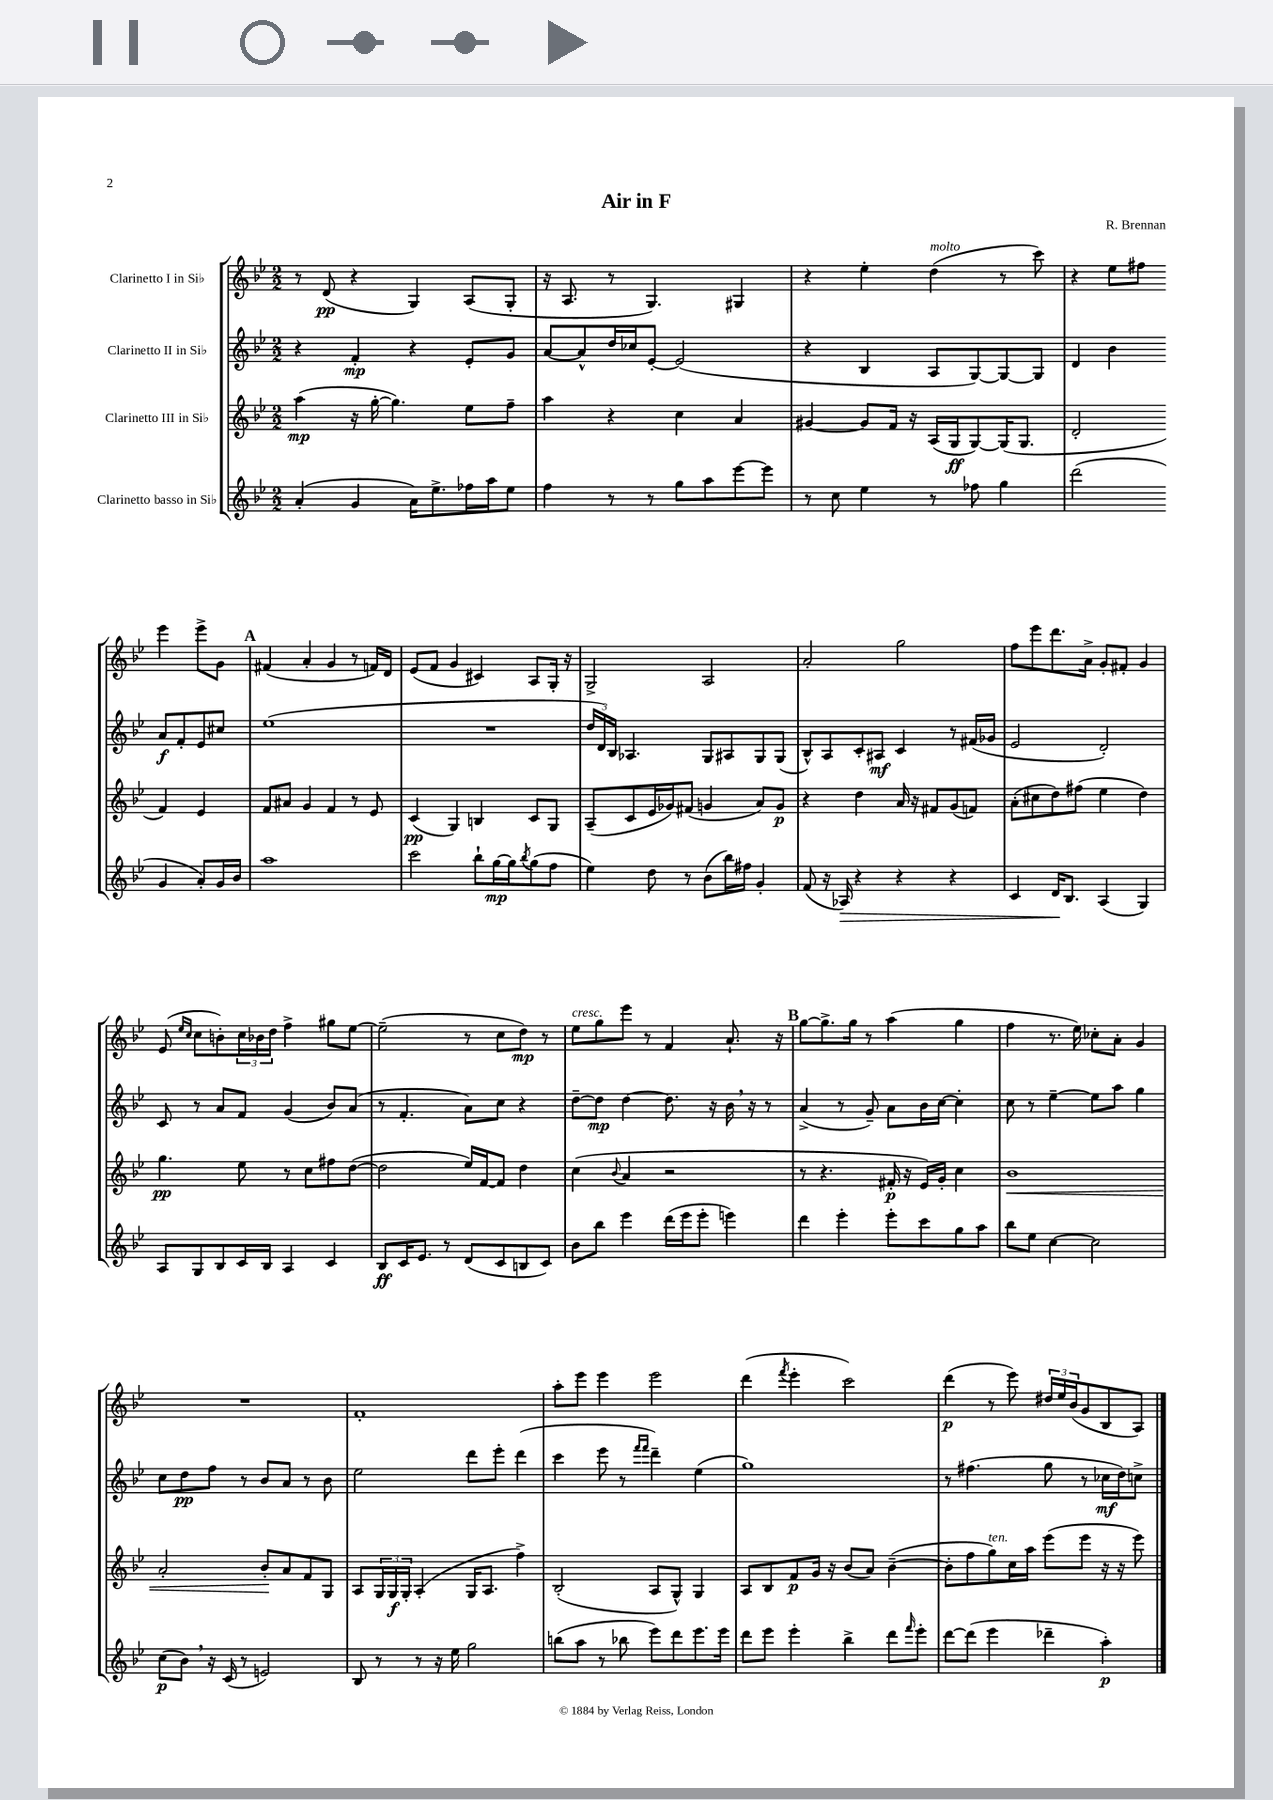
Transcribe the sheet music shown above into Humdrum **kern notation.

**kern	**kern	**kern	**kern
*staff4	*staff3	*staff2	*staff1
*clefG2	*clefG2	*clefG2	*clefG2
*k[b-e-]	*k[b-e-]	*k[b-e-]	*k[b-e-]
*M2/2	*M2/2	*M2/2	*M2/2
(4a'	(4aa	4r	8r
.	.	.	(8d
4g	16r	4f'	4r
.	[16gg'	.	.
.	4.gg])	.	.
16a)	.	4r	4G)
8.ee-^	.	.	.
16ff-	8ee-	8e-'	(8A
16aa	.	.	.
8ee-	8ff~	8g	8G'
=	=	=	=
4ff	4aa	[8a	16r
.	.	.	8.A
.	.	8a^^]	.
8r	4r	16dd	8r
.	.	16cc-	.
8r	.	[8e-'	4.G)
8gg	4cc	(2e-]	.
8aa	.	.	.
[8eee-	4a	.	4G#
8eee-]	.	.	.
=	=	=	=
8r	[4g#	4r	4r
8cc	.	.	.
4ee-	8g#]	4B-	4ee-'
.	16f	.	.
.	16r	.	.
8r	(16A	8A	(4dd
.	16G	.	.
8ff-	[8G)	[8G)	.
4gg	(16G]	8G_	8r
.	8.G	.	.
.	.	8G]	8ccc)
=	=	=	=
(2ddd	2d'	4d	4r
.	.	4b-	8ee-
.	.	.	8ff#
4g	4f)	8a	4eee-
.	.	8f'	.
8a')	4e-	8e-	8eee-^
16g	.	8cc#	8g
16b-	.	.	.
=	=	=	=
1aa	8f	(1ee-	(4f#
.	8a#	.	.
.	4g	.	4a'
.	4f	.	4g
.	8r	.	8r
.	8e-	.	16f)
.	.	.	16d
=	=	=	=
2ccc	(4c	1r	(8e-
.	.	.	8f
.	4G)	.	4g
8bb-`	4B	.	4c#)
[16gg	.	.	.
16gg]	.	.	.
8qbb-	.	.	.
(8gg	8c	.	8A
8ff	8G	.	16G'
.	.	.	16r
=	=	=	=
4ee-)	(8A~	24dd	2G^
.	.	24d)	.
.	.	24B-	.
.	8c	4.A-	.
8dd	16e-	.	.
.	16g-)	.	.
8r	(8f#	.	.
(8b-	4g	8G	2A
16bb-)	.	8A#	.
16ff#	.	.	.
4g'	8a)	8G	.
.	8g	(8G	.
=	=	=	=
(8f	4r	8B-^^)	2a'
16r	.	8A	.
16A-)	.	.	.
4r	4dd	8c'	.
.	.	8A#	.
4r	16a	4c	2gg
.	16r	.	.
.	8f#	.	.
4r	(8g	8r	.
.	8f)	(16f#	.
.	.	16g-	.
=	=	=	=
4c	(8a'	2e-	8ff
.	8cc#	.	8eee-
16d	8dd)	.	8.ddd
8.B-	.	.	.
.	(8ff#	.	.
.	.	.	16a^
(4A	4ee-	2d')	8g'
.	.	.	8f#'
4G)	4dd)	.	4g
=	=	=	=
8A	4.gg	8c	(8e-
.	.	.	16qqee-
.	.	.	16qqcc
8G	.	8r	8cc
8B-	.	8a	8b')
16c	8ee-	8f	24cc
.	.	.	24b-
16B-	.	.	.
.	.	.	24dd
4A	8r	(4g	4ff^
.	8cc	.	.
4c	8ff#	8b-)	8gg#
.	([8dd	(8a	[8ee-
=	=	=	=
8B-	2dd]	8r	(2ee-~]
16c	.	4.f'	.
8.e-	.	.	.
8r	.	.	.
(8d	16ee-)	8a)	8r
.	[16f	.	.
8c	8f]	8cc	8cc
8B	4dd	4r	8dd)
8c)	.	.	8r
=	=	=	=
8b-	(4cc	[8dd~	8ee-
8bb-	.	8dd]	8gg
.	8qqb-	.	.
4eee-	4a	[4dd	8eee-
.	.	.	8r
(16ddd	2r	8.dd]	4f
16eee-	.	.	.
8eee-'	.	.	.
.	.	16r	.
4eee)	.	16b-	8.a`
.	.	16r	.
.	.	8r	.
.	.	.	16r
=	=	=	=
4ddd	8r	(4a^	[8gg
.	4.r	.	8.gg^]
4eee-'	.	8r	.
.	.	.	16gg
.	.	8g~)	8r
8eee-'	16f#'	8a	(4aa
.	16r	.	.
8ccc	16e-)	16b-	.
.	16g'	[16cc	.
8gg	4cc	4cc']	4gg
8aa	.	.	.
=	=	=	=
8bb-	1b-	8cc	4ff
8ee-	.	8r	.
[4cc	.	[4ee-~	8.r
.	.	.	16ee-)
2cc]	.	8ee-]	8cc-'
.	.	8aa	8a'
.	.	4gg	4g
=	=	=	=
(8cc	2a'	8cc	1r
8b-)	.	8dd	.
16r	.	8ff	.
(16c	.	.	.
8r	.	8r	.
2e)	8b-'	8b-	.
.	8a	8a	.
.	8f	8r	.
.	8G	8b-	.
=	=	=	=
8B-	8A	2ee-	1f'
8r	24G	.	.
.	24G	.	.
.	24G'	.	.
8r	(4A'	.	.
16r	.	.	.
16ee-	.	.	.
2gg	16G	8ddd	.
.	8.A	.	.
.	.	8eee-'	.
.	4ff^)	(4ddd	.
=	=	=	=
(8bb	(2B-'	4ccc	8aa'
8aa	.	.	8eee-
8r	.	8eee-	4eee-
8bb-	.	8r	.
.	.	16qqfff	.
.	.	16qqfff	.
8eee-)	8A	4ddd~)	2eee-
8ddd	8G^^)	.	.
8.eee-	4G	(4ee-	.
16eee-	.	.	.
=	=	=	=
8ddd	8A	1gg)	(4ddd
8eee-	8B-	.	.
.	.	.	8qfff
4eee-'	8f	.	4eee-'
.	16g	.	.
.	16r	.	.
4bb-^	(8b-	.	2ccc)
.	8a)	.	.
8ddd	([4b-~	.	.
16qqfff	.	.	.
8eee-'	.	.	.
=	=	=	=
[8ddd	8b-']	8r	(4ddd
(8ddd]	8ff	(4.ff#	.
4eee-	8gg)	.	8r
.	16cc	.	8eee-)
.	16aa	.	.
4ddd-~	(8eee-	8gg	24dd#
.	.	.	24ee-
.	.	.	(24b-
.	8eee-	8r	8g
4aa')	16r	16cc-	8B-
.	16r	16dd)	.
.	8eee-)	8cc^	8A)
==	==	==	==
*-	*-	*-	*-
